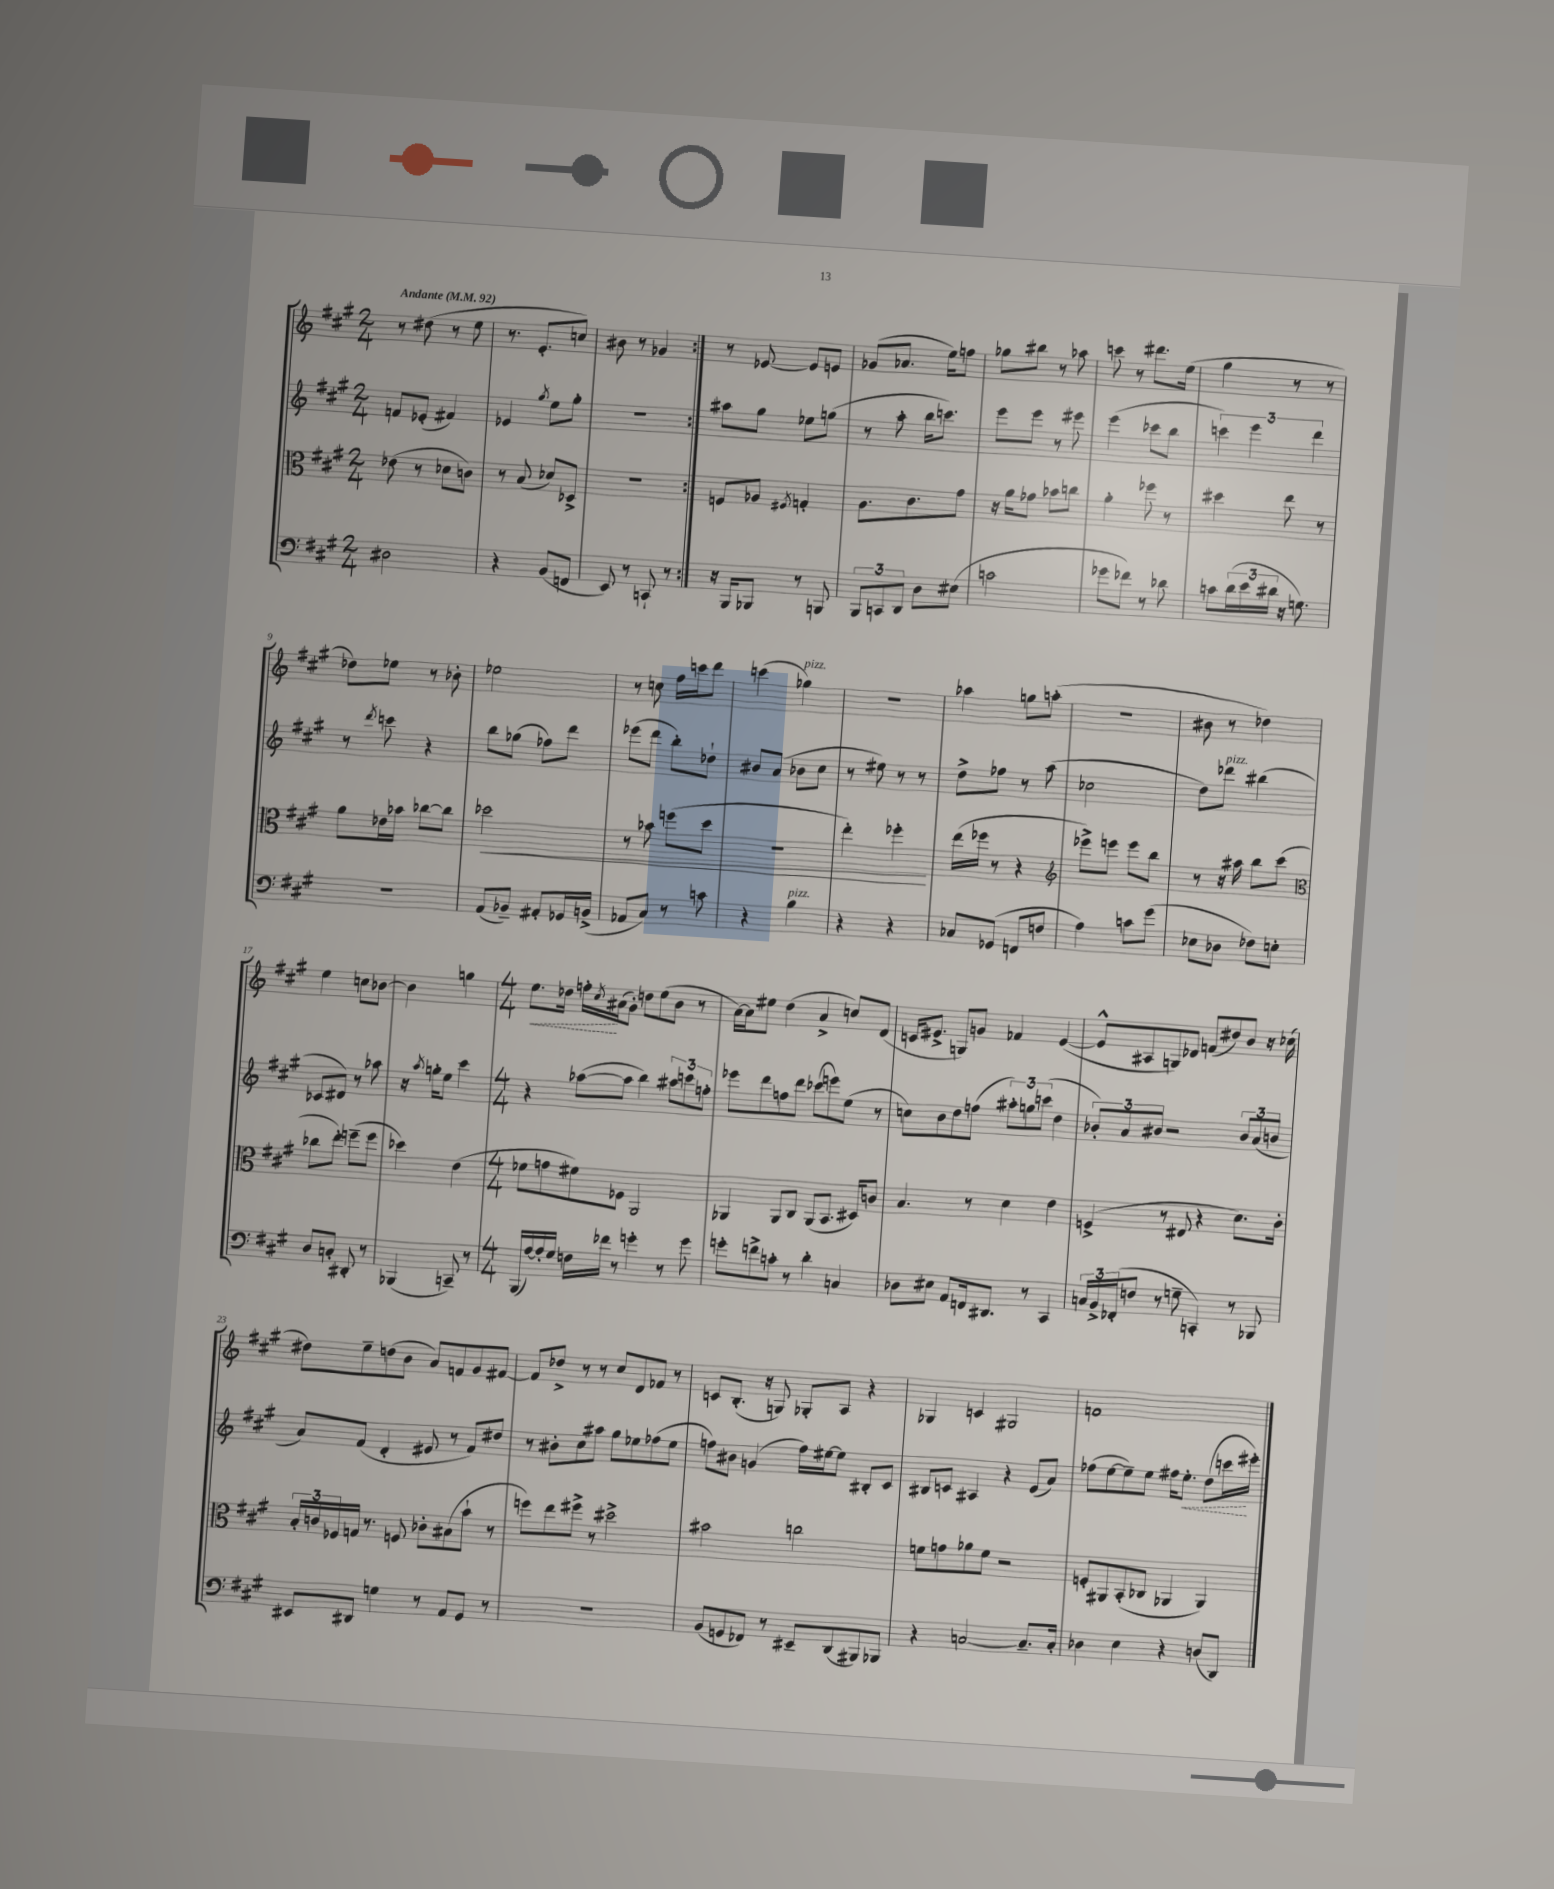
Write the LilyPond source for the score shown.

<<
\new StaffGroup <<
\new Staff = "s0" {
    \clef treble \key a \major \numericTimeSignature \time 2/4 \tempo "Andante" 4 = 92
    \repeat volta 2 { r8 dis''8( r8 e''8 |
    r8. e'8.-. c''8) |
    bis'8 r8 ges'4 | }
    r8 ees'8~ ees'8 e'8 |
    ges'8( aes'8. e''16) f''8 |
    ges''8 bis''8 r8 aes''8 |
    c'''8 r8 dis'''8. e''16( |
    gis''4 r8 r8 |
    des''8) ees''8 r8 bes'8-. |
    ees''2 |
    r8 c''8 fis''16 c'''16 d'''8 |
    c'''4( ges''4^\markup { \italic "pizz." }) |
    R2 |
    aes''4 g''8 a''8-.( |
    r2 |
    bis'8 r8 des''4) |
    e''4 c''8 bes'8~ |
    bes'4 g''4 |
    \numericTimeSignature \time 4/4 \once \override Hairpin.style = #'dashed-line e''8.\< des''16 f''16-.\! \acciaccatura { cis''8 } ais'16( gis'8-.) d''8 e''8( b'8 r8 |
    a'16~) a'16 eis''8 d''4( a'4-> c''8) d'8( |
    c'16 eis'8.-> g8) g'8 fes'4 eis'4~( |
    eis'8-^ ais8 g8) des'8 f'8( dis''8) b'8 r16 ces''16( |
    dis''8) e''8-- d''8( b'8 a'8) f'8 gis'8 fis'8~ |
    fis'8 des''8-> r8 r8 cis''8 d'8 fes'8 r8 |
    c'8 b8.-.( r16 g8) ges8-. a8 r4 |
    ges4 c'4 gis2 |
    f'1 \bar "|." |
}
\new Staff = "s1" {
    \clef treble \key a \major \numericTimeSignature \time 2/4
    \repeat volta 2 { f'8 ees'8-.( fis'4) |
    ees'4 \acciaccatura { gis''8 } e''8 gis''8-. |
    r2 | }
    ais''8 gis''8 ees''8 g''8( |
    r8 a''8-. b''16 c'''8.) |
    e'''8 e'''8 r8 eis'''8 |
    e'''4( ces'''8 b''8 |
    \tuplet 3/2 { c'''4) e'''4 d'''4 } |
    r8 \acciaccatura { d'''8 } c'''8 r4 |
    b''8 ges''8( fes''8) d'''8 |
    ees'''8( d'''8 b''8-.) des''8-! |
    bis'8 a'8( bes'8 cis''8 |
    r8 eis''8) r8 r8 |
    d''8-> fes''8 r8 a''8( |
    ces''2 |
    d''8) des'''8^\markup { \italic "pizz." } bis''4( |
    ces'8 dis'8) r8 aes''8 |
    r16 \acciaccatura { a''8 } g''16-. e''8 cis'''4 |
    \numericTimeSignature \time 4/4 r4 aes''8~( aes''8 b''4) \tuplet 3/2 { ais''8 c'''8 f''8-. } |
    ees'''8 d'''8 f''8 d'''8 ces'''8( e'''8) e''8( r8 |
    c''8) b'8 d''8 f''8( \tuplet 3/2 { ais''8-.) g''8 c'''8( } d''4 |
    \tuplet 3/2 { bes'8-.) a'8 bis'8 } r2 \tuplet 3/2 { bis'8 a'8( b'8 } |
    a'8) fis'8( d'4-. eis'8 r8 fis'8) dis''8 |
    r8 bis'8-. cis''8 ais''8 gis''8 ees''8 fes''8( ees''8 |
    f''8) bis'8 g'4( f''16) eis''16~ eis''8 bis8-. cis'8 |
    bis8 c'8 ais4 r4 e'8( a'8) |
    fes''8( e''8~ e''8--) e''8 fis''16 \once \override Hairpin.style = #'dashed-line e''8.-.\< d''8( c'''16\! eis'''16-.) \bar "|." |
}
\new Staff = "s2" {
    \clef alto \key a \major \numericTimeSignature \time 2/4
    \repeat volta 2 { ees'8( r8 des'8 c'8) |
    r8 b8( des'8) des8-> |
    r2 | }
    f8 aes8 \acciaccatura { fis8 } g4-. |
    a8. cis'8. gis'8 |
    r16 a'16 ges'8 bes'8 c''8 |
    a'4-. fes''8 r8 |
    dis''4 e''8 r8 |
    a'8 ees'16 bes'16 ces''8~ ces''8 |
    des''2\< |
    r8 bes'8 f''8( d''8 |
    r2 |
    e''4-.) fes''4-.\! |
    e''16( fes''16 r8 r4 |
    \clef treble ees'''8->) e'''8 e'''8 b''8 |
    r8 r16 ais''16 b''8 cis'''8( |
    \clef alto ces''8 e''8-.) f''8--( f''8 |
    des''4) e'4( |
    \numericTimeSignature \time 4/4 fes'8 g'8 fis'8) fes8 a,2 |
    aes,4 aes,8 cis8 aes,8( b,8. dis16) c'8 |
    b4. r8 d'4 e'4 |
    f4->( r8 eis8 r4 d'8.) cis'16-. |
    \tuplet 3/2 { b16-. c'16 fes16 } g16 r8. f8 ces'8-. bis8( b'8-! r8 |
    f''8) e''8 fis''8-> r8 dis''2-> |
    bis'2 c''2 |
    f'8 g'8 aes'8 f'8 r2 |
    f8-. ais,8 b,8-.( ces8 aes,4 aes,4) \bar "|." |
}
\new Staff = "s3" {
    \clef bass \key a \major \numericTimeSignature \time 2/4
    \repeat volta 2 { dis2 |
    r4 b,8( f,8 |
    e,8) r8 c,8-! r8 | }
    r16 b,,16 bes,,8 r8 b,,8 |
    \tuplet 3/2 { b,,8 c,8 d,8 } d8 eis8( |
    c'2 |
    ges'8 fes'8) r8 des'8 |
    c'8 \tuplet 3/2 { d'16( e'16 dis'16 } r16 g8.) |
    R2 |
    a,8( bes,8--) ais,8-. ges,16 b,16->( |
    aes,8 cis8) r8 c'8 |
    r4 b4^\markup { \italic "pizz." } |
    r4 r4 |
    ces8 ges,8( f,8 f8 |
    a4) c'8 gis'8( |
    ees8 des8 fes8) e8-. |
    d8 c8-. dis,8-. r8 |
    bes,,4( c,8--) r8 |
    \numericTimeSignature \time 4/4 b,,16( a16~) a16-. gis16 f16 fes'16 r8 g'4-. r8 g'8 |
    g'8-. f'8-> c'8-. r8 d'4-. c4 |
    des8 eis8 a,8 f,16 dis,8. r8 cis,4 |
    \tuplet 3/2 { c16 b,16-> fes,16-.( } f8 r8 g8-- c,4-.) r8 bes,,8 |
    eis,8 dis,8 g4 r8 a,8 gis,8 r8 |
    R1 |
    b,8( g,8 fes,8) r8 eis,8-- d,8( bis,,8) bes,,8 |
    r4 c2~ c8.-- c16-. |
    des4 e4 r4 d8( d,8) \bar "|." |
}
>>
>>
